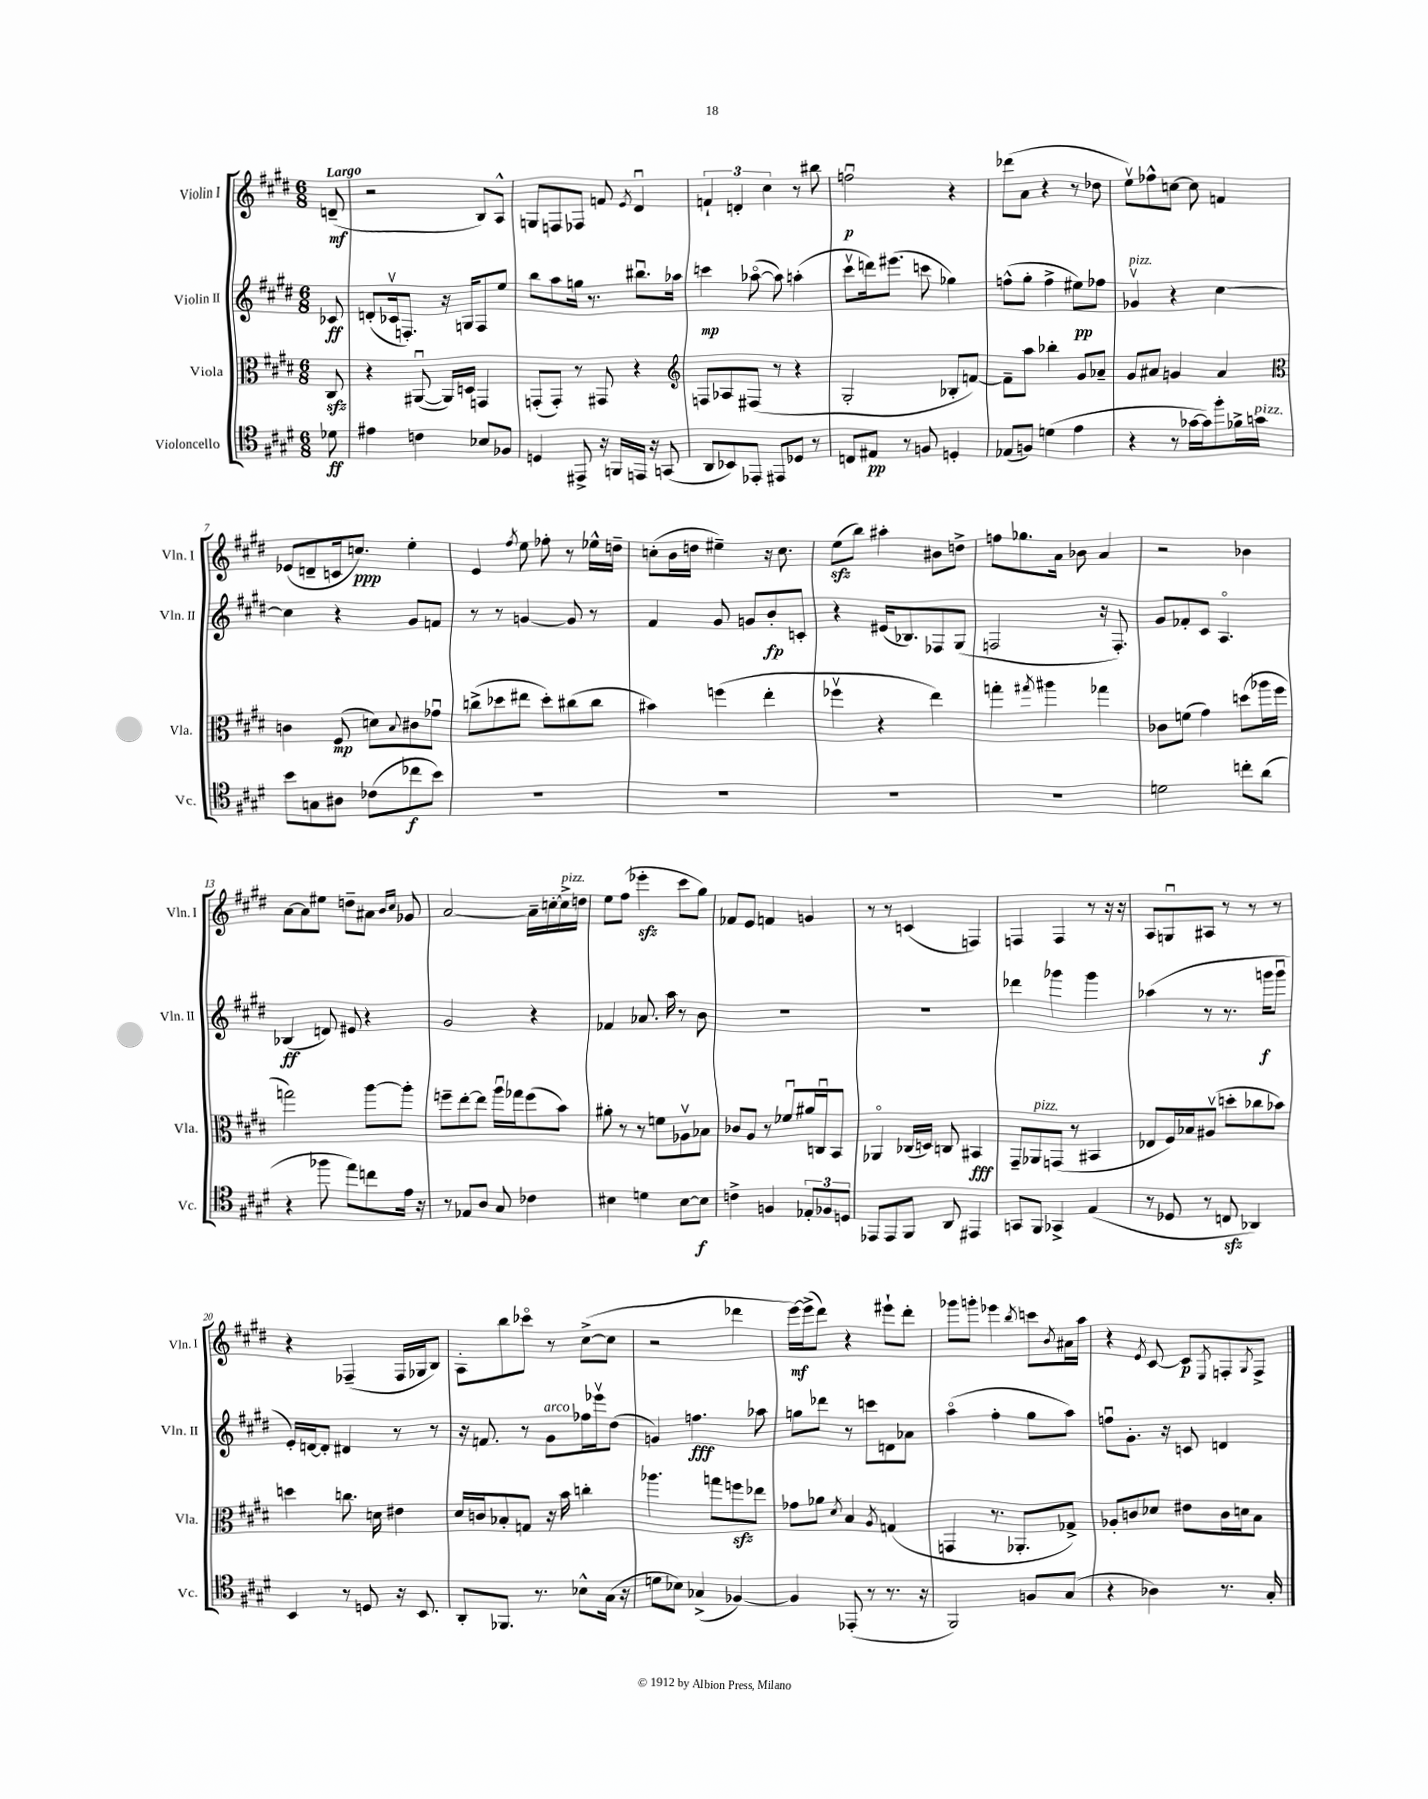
<<
\new StaffGroup <<
\new Staff = "s0" \with { instrumentName = "Violin I" shortInstrumentName = "Vln. I" } {
    \clef treble \key e \major \numericTimeSignature \time 6/8 \partial 8 \tempo "Largo"
    d'8--\mf( |
    r2 b8) a8-^ |
    g8 f8 fes8 f'8 \acciaccatura { e'8 } dis'4\downbow |
    \tuplet 3/2 { f'4-! d'4-. cis''4 } r8 bis''8 |
    f''2\downbow\p r4 |
    des'''8( a'8 r4 r8 des''8 |
    e''8\upbow) fes''8-^ c''8~ c''8 f'4 |
    ees'8( d'8-- c'16 c''8.\ppp) e''4-. |
    e'4 \acciaccatura { fis''8 } e''8 fes''8-. r8 ees''16-^ d''16-- |
    c''8-.( b'16 d''16 eis''4--) r16 c''8. |
    e''8\sfz( b''8) ais''4-. bis'8 d''8-> |
    f''8 ges''8. a'16 bes'8 a'4 |
    r2 bes'4 |
    a'8~ a'8 eis''8 d''8-- ais'8 \grace { b'16 cis''16 } ges'8 |
    a'2~ a'16-- c''16~-. c''16->^\markup { \italic "pizz." } d''16 |
    e''8 fis''8( ees'''4-.\sfz cis'''8 gis''8) |
    fes'8 e'8 f'4 g'4 |
    r8 r8 c'4( f4) |
    f4 f4 r8 r16 r16 |
    a8 g8\downbow ais8 r8 r8 r8 |
    r4 fes4--( fes16 ges16 b8) |
    a8-. b''8 ces'''8\flageolet r8 cis''8~->( cis''8 |
    r2 des'''4 |
    e'''16~\mf) e'''16->( dis'''8) r4 eis'''8-! dis'''8-. |
    ges'''8 g'''8-. ees'''4 \acciaccatura { b''8 } c'''8 \acciaccatura { b'8 } ais'16 a''16 |
    r4 \acciaccatura { e'8 } cis'8~ cis'8\p \acciaccatura { e8 } f8-. \acciaccatura { gis8 } f8-> \bar "|." |
}
\new Staff = "s1" \with { instrumentName = "Violin II" shortInstrumentName = "Vln. II" } {
    \clef treble \key e \major \numericTimeSignature \time 6/8 \partial 8
    ces'8\ff |
    d'8-.( ces'16\upbow f8.-.) r16 g16 f8 e''8 |
    b''8 a''8 g''16 r8. bis''8.\downbow aes''16 |
    c'''4\mp aes''8~\flageolet( aes''8) a''4-.( |
    cis'''8\upbow d'''16) eis'''8.( c'''8 ges''4) |
    f''8-^( gis''8-. f''4-> eis''8\pp) fes''8 |
    ges'4\upbow^\markup { \italic "pizz." } r4 cis''4~ |
    cis''4 r4 gis'8 f'8 |
    r8 r8 g'4~ g'8 r8 |
    fis'4 gis'8 g'8 b'8-.\fp c'8-. |
    r4 eis'16( bes8.) fes8 gis8( |
    f2 r16 f8.-.) |
    gis'8 fes'8-. cis'8 a4.\flageolet |
    bes4\ff( d'8) eis'8 r4 |
    gis'2 r4 |
    fes'4 aes'8. a''16 r8 b'8 |
    R2. |
    R2. |
    des'''4 ges'''4 ges'''4 |
    aes''4( r8 r8. g'''16\f g'''8\downbow |
    e'16-.) d'16~ d'8-. dis'4 r8 r8 |
    r16 f'8. r8 gis'8^\markup { \italic "arco" } fes''16 ees'''16\upbow dis''8( |
    g'4) f''4.\fff aes''8 |
    g''8 des'''8 r8 c'''8 d'8 aes'8 |
    a''4\flageolet( fis''4-. gis''8 a''8) |
    f''8\downbow gis'8.-. r16 c'8 d'4 \bar "|." |
}
\new Staff = "s2" \with { instrumentName = "Viola" shortInstrumentName = "Vla." } {
    \clef alto \key e \major \numericTimeSignature \time 6/8 \partial 8
    cis8\sfz |
    r4 ais,8~\downbow( ais,16) d16 g,4 |
    g,8-.( g,8-.) r8 gis,8 r4 |
    \clef treble f8 aes8 fis8( r8 r4 |
    gis2-. bes8-. f'8~) |
    f'8-- a''8 bes''4-. gis'8 aes'8-- |
    gis'8 ais'8 g'4 ais'4 |
    \clef alto c'4 fis8\mp( d'8) \appoggiatura { b8 } cis'8 ges'8\downbow |
    c''8->( des''8 eis''8 des''8-.) cis''8( cis''8 |
    bis'4) f''4( e''4-. |
    fes''4\upbow r4 e''4) |
    g''4-. \acciaccatura { gis''8 } ais''4 ges''4 |
    ces'8 f'8( gis'4) d''8( aes''16 fis''16 |
    g''2) a''8~ a''8-. |
    f''8-- e''8~-. e''8 a''16\downbow ges''16 f''8( b'8) |
    ais'8-. r8 r8 f'8 aes8\upbow bes8 |
    ces'8 a8 r8 fes'8\downbow ais'16 c16\downbow b,8 |
    aes,4\flageolet ces16( d16) c8 bis,4\fff |
    gis,8-- aes,8^\markup { \italic "pizz." } g,8( r8 bis,4 |
    ees8 fis16) bes16 ais8\upbow( d''8-. ces''8 bes'8) |
    d''4 c''8. d'16 eis'4 |
    dis'16 c'16 bes8-. g8 r16 b'16 c''4-. |
    aes''4. g''8 f''8\sfz ees''8 |
    ges'8 aes'8 \acciaccatura { dis'8 } b4 \acciaccatura { a8 } g4( |
    g,4 r8. aes,8.-. ges8->) |
    aes8-. c'8 des'8 eis'8 c'16 d'16 b8 \bar "|." |
}
\new Staff = "s3" \with { instrumentName = "Violoncello" shortInstrumentName = "Vc." } {
    \clef tenor \key e \major \numericTimeSignature \time 6/8 \partial 8
    des'8\ff |
    eis'4 c'4 bes8 fes8 |
    d4 eis,8-> r16 f,16 e,16 r16 g,8( |
    a,8 bes,8) ees,8-. eis,8 des8 r8 |
    c8 eis8\pp r8 f8 d4-. |
    ees8( f8) d'4( e'4 |
    r4 r8 ges'16~ ges'16) fis''8-. fes'16-> g'16^\markup { \italic "pizz." } |
    b'8 g8 ais8 ces'8( ces''8\f b'8) |
    R2. |
    R2. |
    R2. |
    R2. |
    d'2 c''8-. a'8( |
    r4 fes''8 e''8) c''8 e'16 r16 |
    r8 ees8 a8 gis8 ces'4 |
    bis4 d'4 bis8~ bis8\f |
    c'4-> f4 \tuplet 3/2 { ees8-. fes8 d8 } |
    ees,8 ees,8 fis,8 a,8 eis,4 |
    g,8 fis,8 ges,4-> e4( |
    r8 des8 r8 c8\sfz aes,4) |
    b,4 r8 d8 r16 b,8. |
    a,8-. fes,8. r8. bes8-^ gis16( r16 |
    d'8 bes8) ges4->( fes4~) |
    fes4 ees,8-.( r8 r8. r16 |
    fis,2) f8 gis8( |
    r4 aes4) r8. gis16-. \bar "|." |
}
>>
>>
